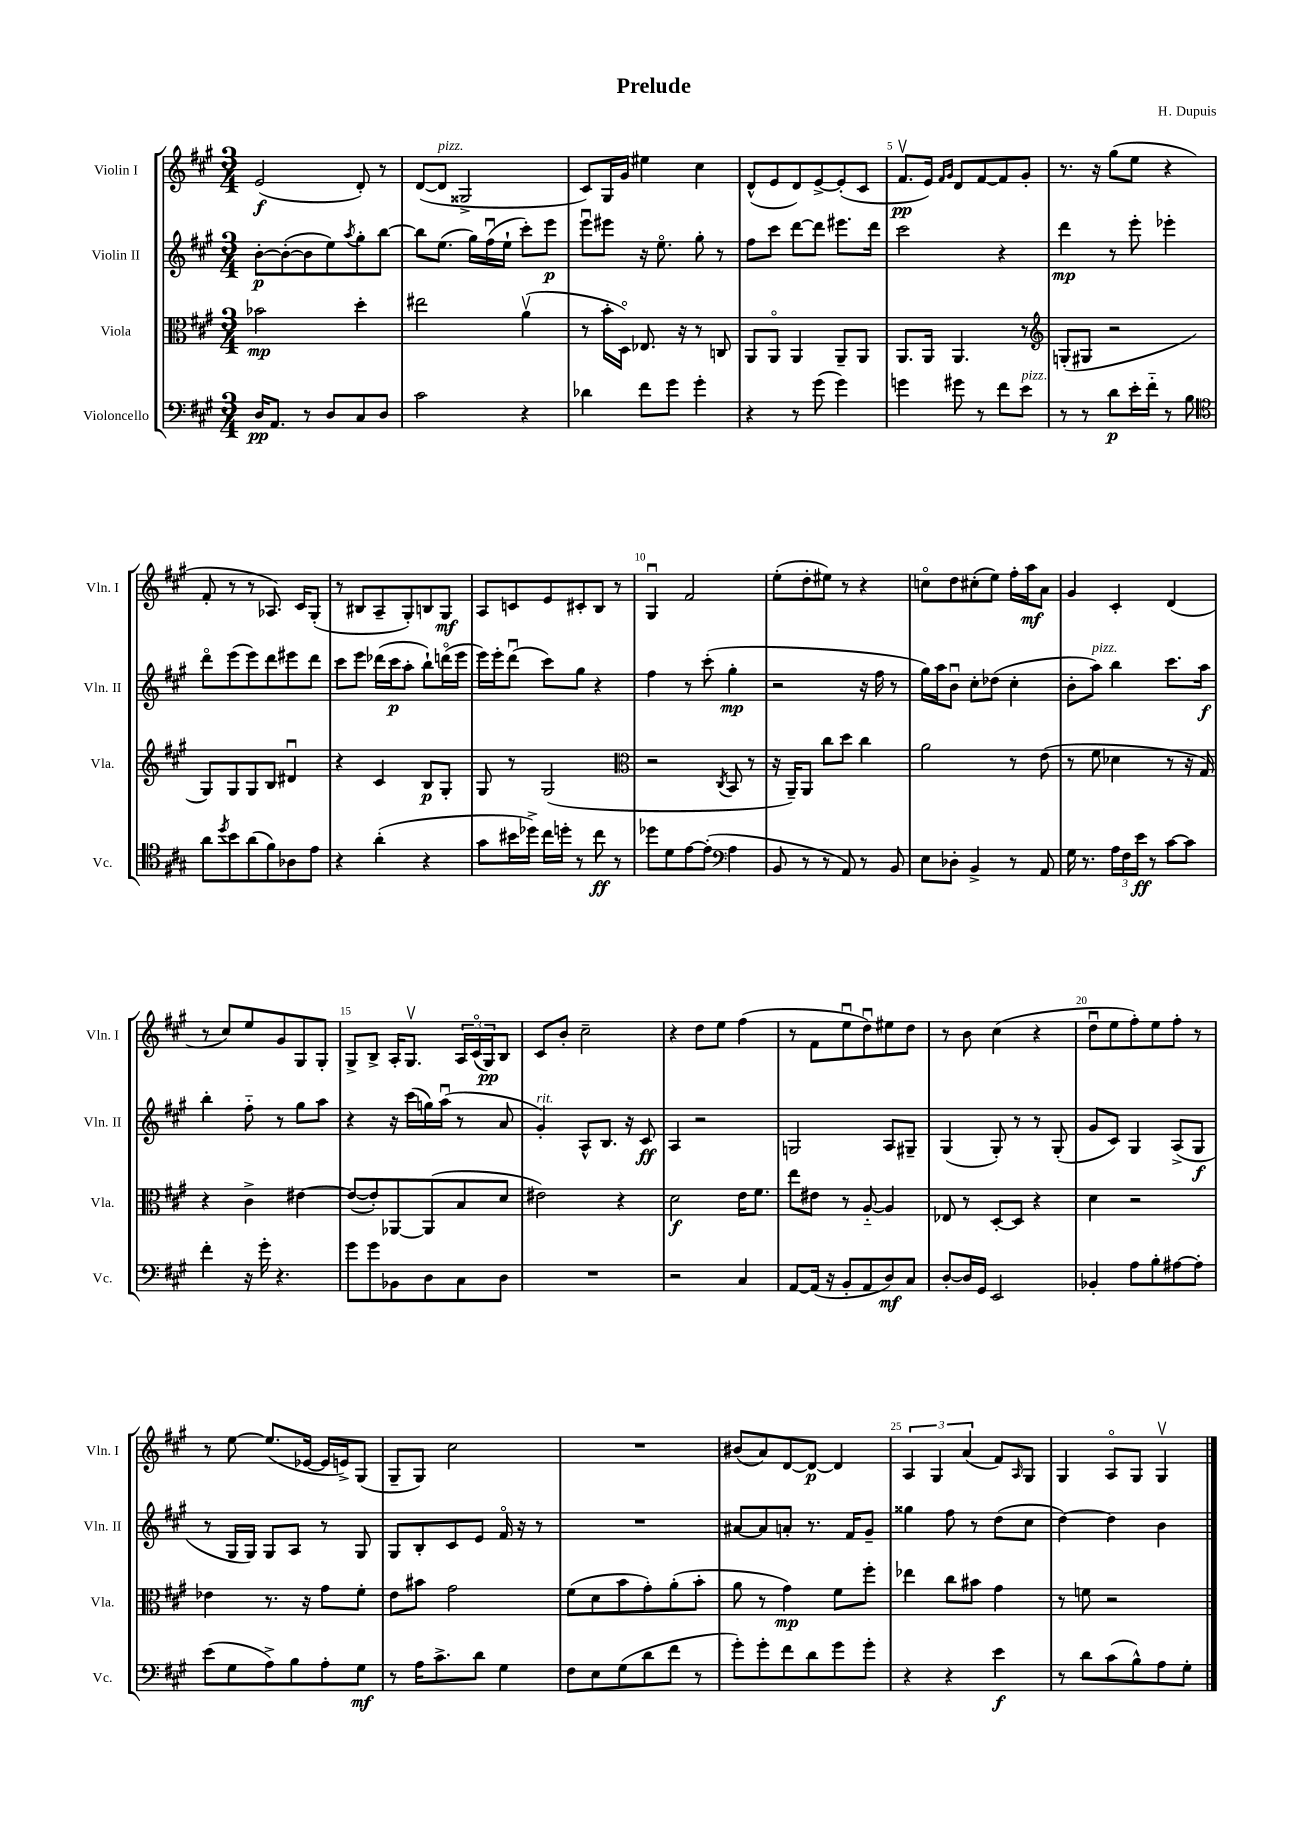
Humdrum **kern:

**kern	**kern	**kern	**kern
*staff4	*staff3	*staff2	*staff1
*clefF4	*clefC3	*clefG2	*clefG2
*k[f#c#g#]	*k[f#c#g#]	*k[f#c#g#]	*k[f#c#g#]
*M3/4	*M3/4	*M3/4	*M3/4
16D/LK	2b-\	[8b'\L	(2e/
8.AA/J	.	.	.
.	.	(8b'\_	.
8r	.	8b\]	.
8D/L	.	8ee\)	.
.	.	8qaa/	.
8C#/	4dd'\	8gg#'\	8d'/)
8D/J	.	[8bb\J	8r
=	=	=	=
2c#\	2ee#\	8bb\]L	([8d/L
.	.	(8.ee\J	8d/]J
.	.	.	2G##^/
.	.	16gg#\LL)	.
.	.	(16ff#u\	.
.	.	16ee`\JJ	.
4r	(4av\	8ccc#'\L)	.
.	.	8eee\J	.
=	=	=	=
4d-\	8r	8eeeu\L	8c#/L)
.	16b'\LL	8eee#\J	16G#/L
.	16Do\JJ)	.	16g#/JJ
8f#\L	8.E-/	16r	4ee#\
.	.	8.eeo\	.
8g#\J	.	.	.
.	16r	.	.
4g#'\	8r	8gg#'\	4cc#\
.	8C/	8r	.
=	=	=	=
4r	8AA/L	8ff#\L	(8d^^/L
.	8AAo/J	8ccc#\J	8e/
8r	4AA/	[8ddd\L	8d/)
(8g#\	.	8ddd\]J	[8e^/
4g#\)	8AA~/L	8.eee#\L	(8e'/]
.	8AA/J	.	8c#/J
.	.	16ddd\Jk	.
=	=	=	=
4g\	8.AA/L	2ccc#\	8.f#v/L
.	16AA/Jk	.	16e/Jk)
.	.	.	16qqf#/LL
.	.	.	16qqg#/JJ
8g#\	4.AA/	.	8d/L
8r	.	.	[8f#/
8f#\L	.	4r	8f#/]
8e\J	8r	.	8g#'/J
=	=	=	=
*	*clefG2	*	*
8r	(8G'/L	4ddd\	8.r
8r	8G#/J	.	.
.	.	.	16r
8d\L	2r	8r	(8gg#\L
16e'\L	.	8eee'\	8ee\J
16f#'~\JJ	.	.	.
8r	.	4eee-'\	4r
8B\	.	.	.
=	=	=	=
*clefC4	*	*	*
8a\L	8G#/L)	8dddo\L	8f#'/
8qdd/	.	.	.
8b\	8G#/	(8eee\	8r
(8a\	8G#/	8eee\)	8r
8f#\)	8B/J	8ddd\	8.A-/)
8A-\	4d#u/	8eee#\	.
.	.	.	16c#/LK
8e\J	.	8ddd\J	(8G#'/J
=	=	=	=
4r	4r	8ccc#\L	8r
.	.	8eee\J	8B#/L
(4a'\	4c#/	(16ddd-\LL	8A~/
.	.	16ccc#\J	.
.	.	8aa'\J	8G#'/)
4r	8B/L	8bb`\L)	8B/
.	8G#'/J	(16dddo\L	8G#/J
.	.	16eee\JJ	.
=	=	=	=
8g#\L	8G#/	16eee\LL)	8A/L
.	.	16eee'\J	.
16b#\L	8r	(8dddu\J	8c/
16dd-^\JJ)	.	.	.
16cc#\LL	(2G#/	8ccc#\L)	8e/
16dd'\JJ	.	.	.
8r	.	8gg#\J	8c#'/
8cc#\	.	4r	8B/J
8r	.	.	8r
=	=	=	=
*	*clefC3	*	*
8dd-\L	2r	4ff#\	4G#u/
8d\	.	.	.
[8e\	.	8r	2f#/
(8e'\]J	.	(8ccc#'\	.
*clefF4	*	*	*
.	8qC#/	.	.
4A\	8BB/	4gg#'\	.
.	8r	.	.
=	=	=	=
8BB/	16r	2r	(8ee'\L
.	16AA~/LK)	.	.
8r	8AA/J	.	8dd'\
8r	8cc#\L	.	8ee#\J)
8AA/)	8dd\J	.	8r
8r	4cc#\	16r	4r
.	.	16ff#\	.
8BB/	.	8r	.
=	=	=	=
8E\L	2a\	16gg#\LL)	8cco\L
.	.	16aa\J	.
8D-'\J	.	8bu\J	8dd\
4BB^/	.	8cc#'\L	(8cc#'\
.	.	(8dd-\J	8ee\J)
8r	8r	4cc#'\	16ff#'\LL
.	.	.	16aa\J
8AA/	(8e\	.	8a\J
=	=	=	=
16G#\	8r	8b'\L	4g#/
8.r	.	.	.
.	8f#\	8aa\J)	.
24A\LL	4d-\	4bb\	4c#'/
24F#\	.	.	.
24e\JJ	.	.	.
8r	.	.	.
[8c#\L	8r	8.ccc#\L	(4d/
8c#\]J	16r	.	.
.	16G#/)	16aa\Jk	.
=	=	=	=
4f#'\	4r	4bb'\	8r
.	.	.	8cc#/L)
16r	4c#^\	8ff#'~\	8ee/
16g#'\	.	.	.
4.r	.	8r	8g#/
.	[4e#\	8gg#\L	8G#/
.	.	8aa\J	8G#'/J
=	=	=	=
8g#\L	(8e#/_L	4r	8G#^/L
8g#\	8e#'/])	.	8B^/J
8BB-\	[8AA-/	16r	16A'/LK
.	.	(16ccc#\LL	8.G#v/J
8D\	(8AA-/]	16gg\)	.
.	.	(16aau\JJ	.
8C#\	8B/	8r	24A/LL
.	.	.	(24c#o/
.	.	.	24G#/J)
8D\J	8d/J	8a/	8B/J
=	=	=	=
2.r	2e#\)	4g#'/)	8c#/L
.	.	.	8b'/J
.	.	8A^^/L	2cc#~\
.	.	8.B/J	.
.	4r	.	.
.	.	16r	.
.	.	8c#/	.
=	=	=	=
2r	2d\	4A/	4r
.	.	2r	8dd\L
.	.	.	8ee\J
4C#/	16e\LK	.	(4ff#\
.	8.f#\J	.	.
=	=	=	=
[8AA/L	8ee\L	2G/	8r
(16AA/]Jk	8e#\J	.	8f#\L
16r	.	.	.
8BB'/L	8r	.	8eeu\
8AA/	[8A'~/	.	8ddu\)
8D/)	4A/]	8A/L	8ee#\
8C#/J	.	8G#~/J	8dd\J
=	=	=	=
[8D'/L	8E-/	(4G#/	8r
16D/]L	8r	.	8b\
16GG#/JJ	.	.	.
2EE/	[8D'/L	8G#'/)	(4cc#\
.	8D/]J	8r	.
.	4r	8r	4r
.	.	(8G#'/	.
=	=	=	=
4BB-'/	4d\	8g#/L	8ddu\L
.	.	8c#/J)	8ee\
8A\L	2r	4G#/	8ff#'\)
8B'\	.	.	8ee\
[8A#\	.	(8A^/L	8ff#'\J
8A#'\]J	.	8G#/J	8r
=	=	=	=
(8e\L	4e-\	8r	8r
8G#\	.	16G#/LL	[8ee\
.	.	16G#/JJ)	.
8A^\)	8.r	8G#/L	(8.ee/]L
8B\	.	8A/J	.
.	16r	.	[16e-/Jk
8A'\	8g#\L	8r	16e-/]LL
.	.	.	16e^/J)
8G#\J	8f#'\J	8G#/	(8G#/J
=	=	=	=
8r	8e\L	8G#/L	8G#~/L
16A\LK	8b#\J	8B'/	8G#/J)
8.c#^\	.	.	.
.	2g#\	8c#/	2cc#\
8d\J	.	8e/J	.
4G#\	.	16f#o/	.
.	.	16r	.
.	.	8r	.
=	=	=	=
8F#\L	(8f#\L	2.r	2.r
8E\	8d\	.	.
(8G#\	8b\	.	.
8d\	8g#'\)	.	.
8f#\J	(8a'\	.	.
8r	8b'\J	.	.
=	=	=	=
8g#'\L)	8a\	[8a#/L	(8b#/L
8g#'\	8r	8a#/]	8a/)
8f#\	4g#\)	8a'/J	[8d/
8d\	.	8.r	8d/_J
8g#\	8f#\L	.	4d/]
.	.	16f#/LK	.
8g#'\J	8ff#'\J	8g#~/J	.
=	=	=	=
4r	4ee-\	4gg##\	6A/
.	.	.	6G#/
4r	8cc#\L	8ff#\	.
.	.	.	(6a/
.	8b#\J	8r	.
4e\	4g#\	(8dd\L	8f#/L)
.	.	.	16qqA/
.	.	8cc#\J	8G#/J
=	=	=	=
8r	8r	[4dd\)	4G#/
8d\L	8f\	.	.
(8c#\	2r	4dd\]	8Ao/L
8B^^\)	.	.	8G#/J
8A\	.	4b\	4G#v/
8G#'\J	.	.	.
==	==	==	==
*-	*-	*-	*-
